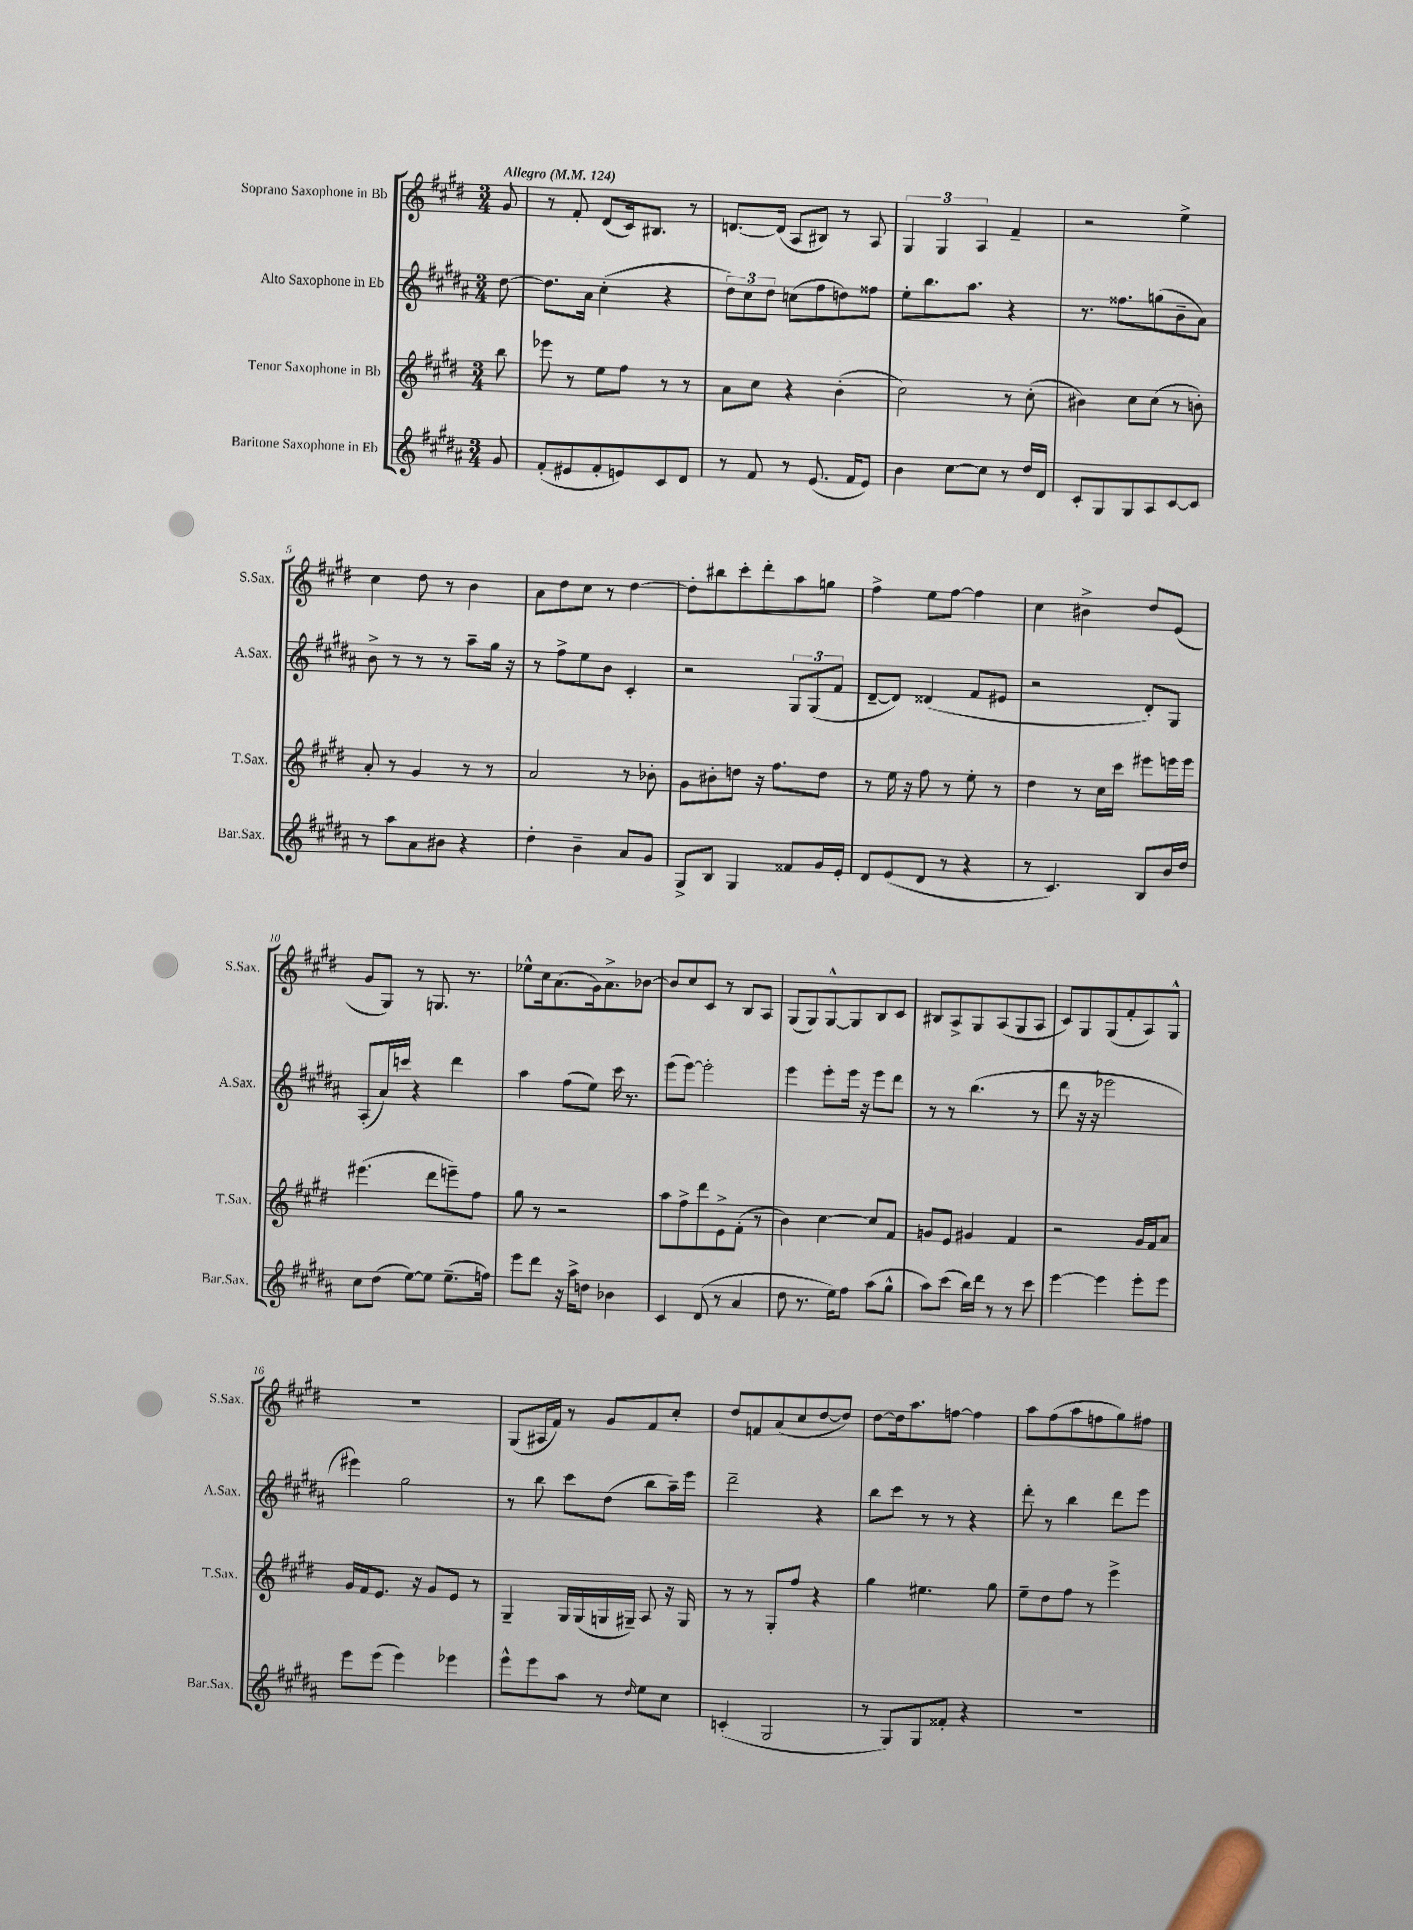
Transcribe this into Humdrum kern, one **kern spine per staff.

**kern	**kern	**kern	**kern
*staff4	*staff3	*staff2	*staff1
*clefG2	*clefG2	*clefG2	*clefG2
*k[f#c#g#d#a#]	*k[f#c#g#d#]	*k[f#c#g#d#a#]	*k[f#c#g#d#]
*M3/4	*M3/4	*M3/4	*M3/4
*MM124	*MM124	*MM124	*MM124
8g#/	8bb\	[8dd#\	8g#/
=	=	=	=
(8f#'/L	8eee-\	8.dd#\]L	8r
8e#/	8r	.	8f#'/
.	.	16a#\Jk	.
8f#'/	8ee\L	(4cc#'\	(8d#/L
8e/)	8ff#\J	.	16c#/k)
.	.	.	8.B#/J
8c#/	8r	4r	.
8d#/J	8r	.	8r
=	=	=	=
8r	8a\L	12dd#\L)	[8.d/L
.	.	12cc#\	.
8f#/	8cc#\J	.	.
.	.	12dd#\J	.
.	.	.	(16d/]Jk
8r	4r	(8cc\L	8A/L
(8.e/	.	8ff#\	8B#/J)
.	(4b'\	8dd\)	8r
16f#/LK	.	.	.
8e/J)	.	8ff##\J	8A/
=	=	=	=
4b\	2cc#\)	8ee'\L	6G#/
.	.	8.bb\	.
.	.	.	6G#/
[8cc#\L	.	.	.
.	.	8.aa#\J	.
.	.	.	6A/
8cc#\]J	.	.	.
8r	8r	4r	4f#~/
16dd#/LL	(8cc#'\	.	.
16d#/JJ	.	.	.
=	=	=	=
8c#'/L	4b#\)	8.r	2r
8G#/	.	.	.
.	.	8.ff##\L	.
8G#/	8cc#\L	.	.
8A#/	(8cc#\J	(8gg\	.
[8c#/	8r	8b~\	4ee^\
8c#/]J	8b'\)	8a#\J)	.
=	=	=	=
8r	8a'/	8b^\	4cc#\
8aa#\L	8r	8r	.
8a#\	4g#/	8r	8dd#\
8b#\J	.	8r	8r
4r	8r	8aa#~\L	4b\
.	8r	16gg#\Jk	.
.	.	16r	.
=	=	=	=
4dd#'\	2a/	8r	8a\L
.	.	8ff#^\L	8dd#\
4b~\	.	8ee\	8cc#\J
.	.	8b\J	8r
8a#/L	8r	4c#'/	[4dd#\
8g#/J	8b-'\	.	.
=	=	=	=
8G#^/L	8g#\L	2r	8dd#'\]L
8B/J	8b#'\	.	8bb#\
4G#/	8dd\J	.	8ccc#'\
.	16r	.	8ddd#'\
.	8.ff#\L	.	.
8f##/L	.	12G#/L	8aa\
.	.	(12G#/	.
16g#/L	8dd\J	.	8gg\J
.	.	12f#/J	.
16e'/JJ	.	.	.
=	=	=	=
8d#/L	8r	[8d#~/L	4ff#^\
(8e/	16ee\	8d#/]J)	.
.	16r	.	.
8d#/J	8ff#\	(4d##/	8ee\L
8r	8r	.	[8ff#\J
4r	8ee'\	8f#/L	4ff#\]
.	8r	8e#/J	.
=	=	=	=
8r	4dd#\	2r	4cc#\
4.c#/)	.	.	.
.	8r	.	4b#^\
.	16cc#\LL	.	.
.	16ccc#\JJ	.	.
8B/L	8eee#\L	8d#'/L)	8dd#/L
16b/L	16eee\L	8G#/J	(8e/J
16dd#/JJ	16eee\JJ	.	.
=	=	=	=
8cc#\L	(4.eee#\	(8A#'/L	8g#/L
(8dd#\J	.	16a#/L)	8G#/J)
.	.	16ccc/JJ	.
[8ee\L)	.	4r	8r
8ee\]J	8ddd#\L	.	8.G/
(8.ee~\L	8eee~\)	4ddd#\	.
.	.	.	8.r
.	8ff#\J	.	.
16ff\Jk)	.	.	.
=	=	=	=
8eee\L	8gg#\	4aa#\	8ee-^^\L
8ddd#\J	8r	.	16cc#\k
.	.	.	(8.a\
16r	2r	(8ff#\L	.
16aa#^\LK	.	.	.
8dd\J	.	8ee\J)	16g#\k)
.	.	.	8.a^\
4b-\	.	16ccc#\	.
.	.	8.r	.
.	.	.	[8b-\J
=	=	=	=
4c#/	8aa\L	(8eee\L	8b-/]L
.	8ff#^\	[8eee\J)	8cc#/
(8d#/	8ddd#\	2eee'\]	8c#/J
8r	8e^\	.	8r
4a#/	(8f#'\J	.	8B/L
.	8r	.	8A/J
=	=	=	=
8dd#\	4b\)	4eee\	(8G#/L
8.r	.	.	8G#/)
.	[4cc#\	8eee'\L	[8G#^^/
16ee\LK)	.	.	.
8ff#\J	.	16eee\Jk	8G#/]
.	.	16r	.
(8aa#\L	8cc#/]L	8eee\L	8B/
8gg#^^\J	8f#/J	8ddd#\J	8c#/J
=	=	=	=
8aa#\L)	8g/L	8r	8B#/L
(8ccc#\J	8e/J	8r	8A^/
16bb\LL)	4g#/	(4.bb\	8G#/
16ddd#\JJ	.	.	.
8r	.	.	(8A/
8r	4f#/	.	8G#/
8ccc#\	.	8r	8A/J
=	=	=	=
[4eee\	2r	8ddd#\	8c#/L)
.	.	16r	8G#/
.	.	16r	.
4eee\]	.	2eee-\	(8G#/
.	.	.	8f#'/
8eee'\L	16g#/LL	.	8A/)
.	16f#/J	.	.
8eee\J	8a/J	.	8G#^^/J
=	=	=	=
8eee\L	16g#/LL	4eee#\)	2.r
.	16f#/J	.	.
(8eee\J	8.e/J	.	.
4eee\)	.	2gg#\	.
.	16r	.	.
.	8g#/L	.	.
4eee-\	8e/J	.	.
.	8r	.	.
=	=	=	=
8eee^^\L	4G#~/	8r	(8G#/L
8eee\	.	8bb\	16A#/L
.	.	.	16f#/JJ)
8aa#\J	16G#/LL	8ccc#\L	8r
.	(16G#/	.	.
8r	16G/	(8dd#\J	8g#/L
.	16G#~/JJ)	.	.
16qqdd#/	.	.	.
8ee\L	8A/	8bb\L	8f#/
8cc#\J	16r	16aa#~\L)	8cc#'/J
.	16G#/	16eee\JJ	.
=	=	=	=
(4c'/	8r	2ddd#~\	8dd#/L
.	8r	.	8f/
2G#/	8G#'/L	.	(8a/
.	8ff#/J	.	8cc#/
.	4r	4r	[8dd#/
.	.	.	8dd#/]J)
=	=	=	=
8r	4gg#\	8bb\L	[8dd#\L
8G#/L)	.	8ccc#\J	16dd#\]k
.	.	.	8.aa\
8G#/	4.ee#\	8r	.
8f##'/J	.	8r	[8ff\J
4r	.	4r	4ff\]
.	8gg#\	.	.
=	=	=	=
2.r	8ee~\L	8ddd#'\	8aa\L
.	8dd#\	8r	(8ff#\
.	8ff#\J	4bb\	8aa\
.	8r	.	8ff\
.	4eee^\	8ddd#\L	8gg#\)
.	.	8eee\J	8ff#\J
==	==	==	==
*-	*-	*-	*-
